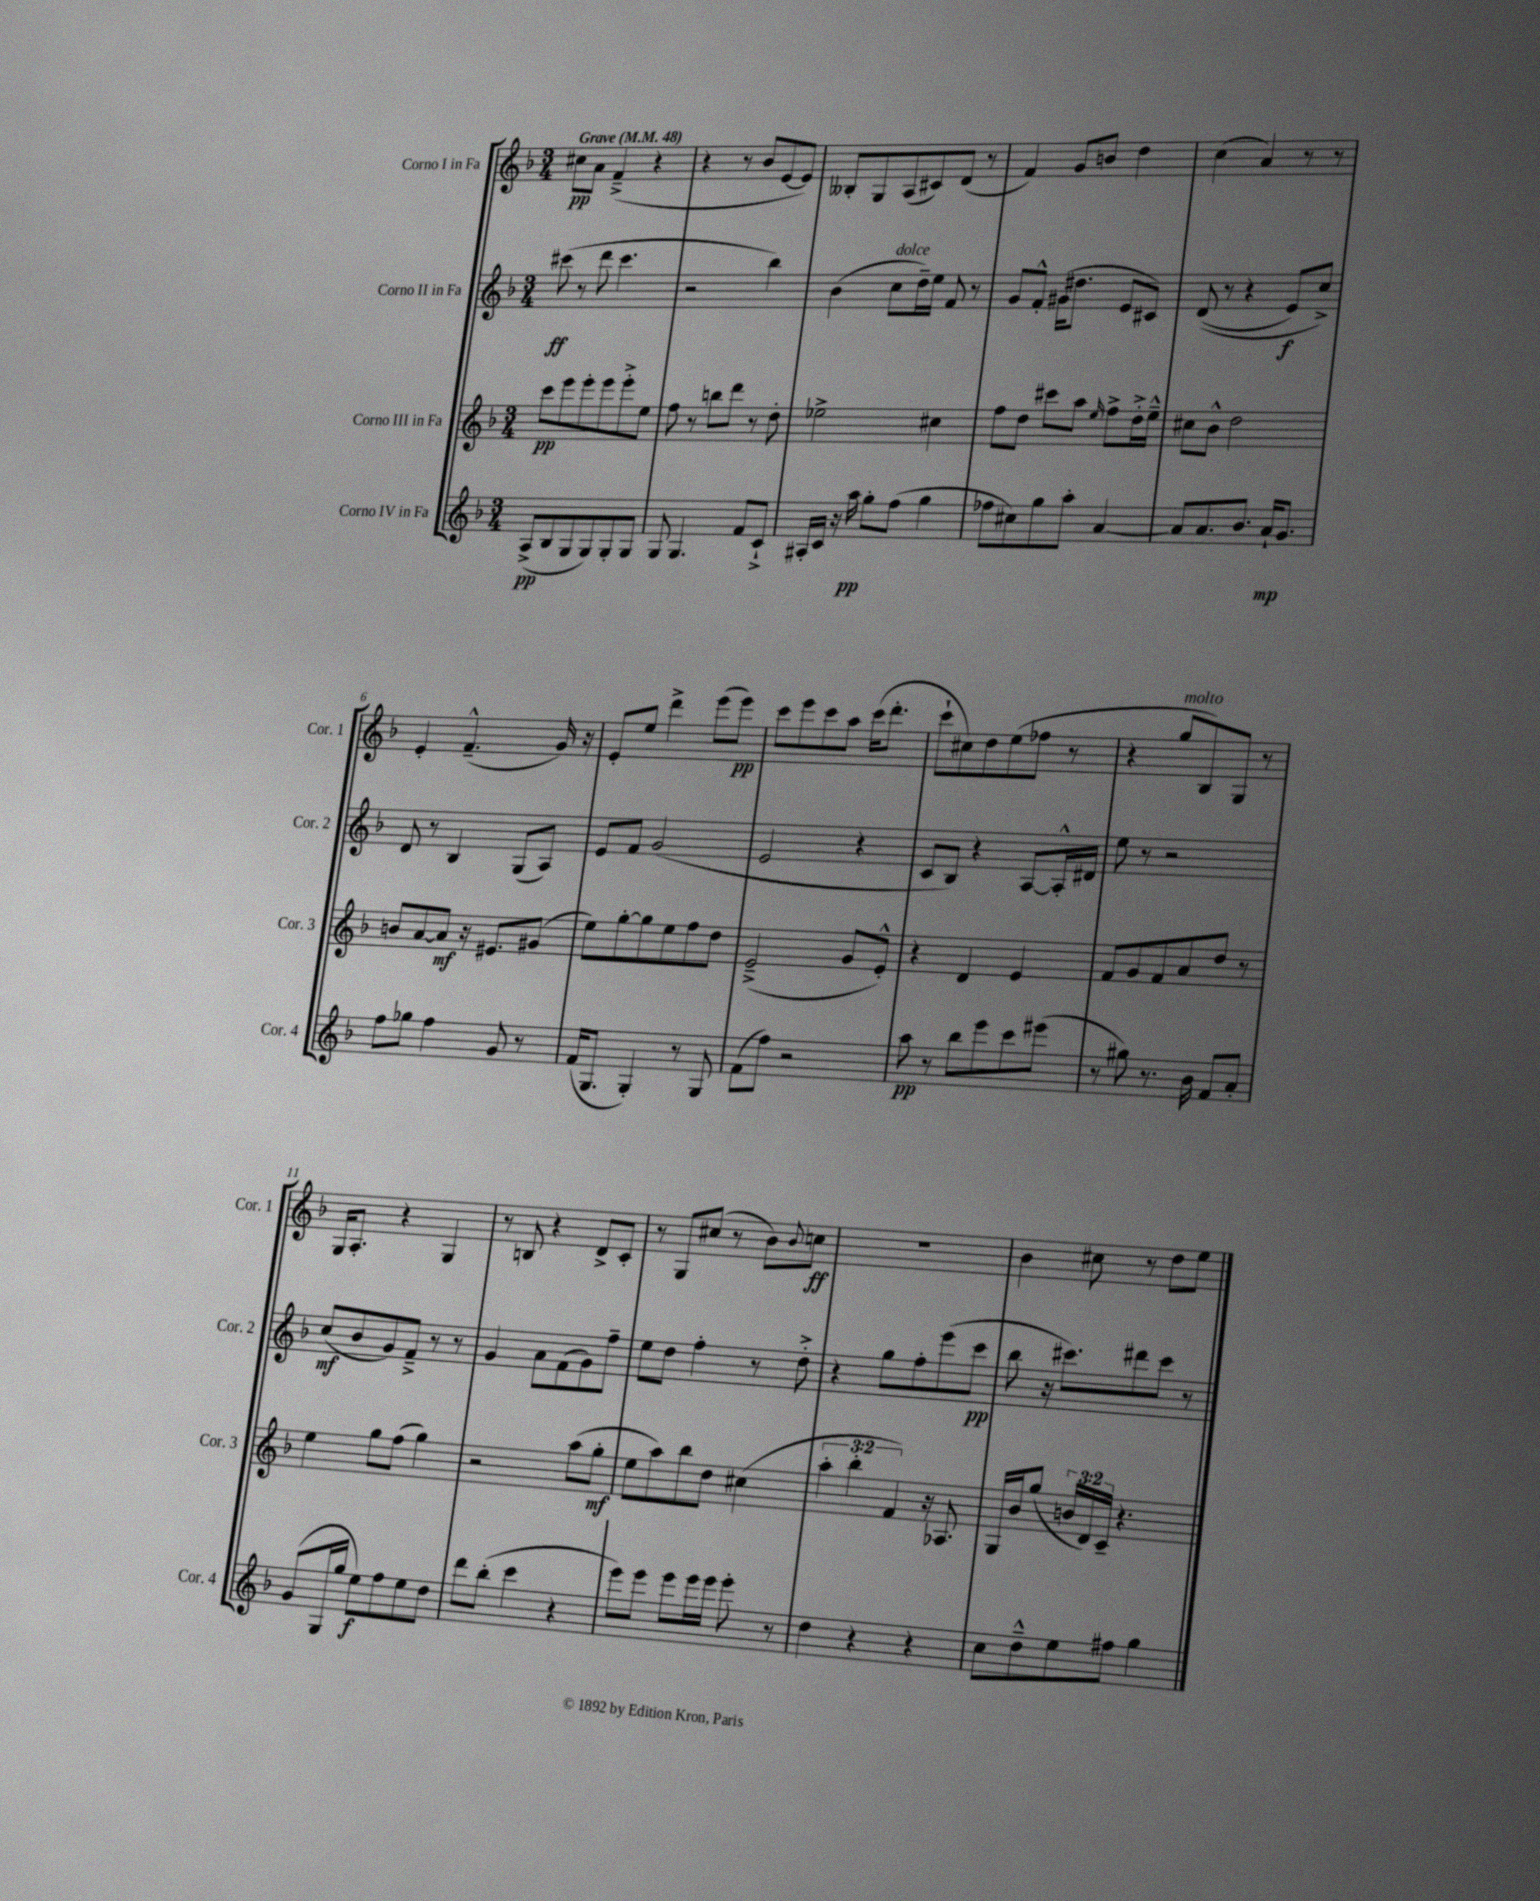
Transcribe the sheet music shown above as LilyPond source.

<<
\new StaffGroup <<
\new Staff = "s0" \with { instrumentName = "Corno I in Fa" shortInstrumentName = "Cor. 1" } {
    \clef treble \key f \major \numericTimeSignature \time 3/4 \tempo "Grave" 4 = 48
    cis''8\pp a'8 f'4--->( r4 |
    r4 r8 bes'8 e'8~ e'8) |
    beses8-. g8 a8( cis'8) d'8( r8 |
    f'4) g'8 b'8 d''4 |
    c''4( a'4) r8 r8 |
    e'4-. f'4.---^( g'16) r16 |
    e'8-. e''8 d'''4-> e'''8( e'''8\pp) |
    c'''8 e'''8 c'''8 a''8 c'''16( d'''8.-. |
    c'''8-! cis''8) d''8 e''8( fes''8 r8 |
    r4 g''8^\markup { \italic "molto" } bes8) g8 r8 |
    g16 a8.-. r4 g4 |
    r8 b8 r4 d'8-> c'8-. |
    r8 g8 cis''8( r8 bes'8) \appoggiatura { bes'8 } c''8\ff |
    R2. |
    bes'4 cis''8 r8 d''8 e''8 \bar "|." |
}
\new Staff = "s1" \with { instrumentName = "Corno II in Fa" shortInstrumentName = "Cor. 2" } {
    \clef treble \key f \major \numericTimeSignature \time 3/4
    cis'''8\ff( r8 d'''8 cis'''4. |
    r2 bes''4) |
    bes'4( c''8^\markup { \italic "dolce" } d''16--) e''16 f'8 r8 |
    g'8 f'8-.-^ gis'16( dis''8. e'8 cis'8) |
    d'8(\( r8 r4 e'8\f) c''8->\) |
    d'8 r8 bes4 g8( a8) |
    e'8 f'8 g'2( |
    e'2 r4 |
    c'8 bes8) r4 a8~ a16-.-^ dis'16 |
    e''8 r8 r2 |
    c''8\mf( bes'8 g'8) f'8---> r8 r8 |
    g'4 a'8 f'8( g'8) f''8-- |
    e''8 d''8 f''4-. r8 d''8-.-> |
    r4 g''8 f''8-. e'''8( c'''8\pp |
    bes''8 r16 cis'''8.) dis'''8 cis'''8 r8 \bar "|." |
}
\new Staff = "s2" \with { instrumentName = "Corno III in Fa" shortInstrumentName = "Cor. 3" } {
    \clef treble \key f \major \numericTimeSignature \time 3/4 \override Staff.TupletNumber.text = #tuplet-number::calc-fraction-text
    c'''8\pp e'''8 e'''8-. e'''8 e'''8-.-> e''8 |
    f''8 r8 b''8 d'''8 r8 d''8-. |
    ees''2-> cis''4 |
    f''8 d''8 cis'''8 a''8 \grace { e''16 } f''8-> d''16-.-> e''16---^ |
    cis''8 bes'8-^ d''2 |
    b'8 a'8~ a'8\mf r16 eis'8. gis'8( |
    e''8) g''8~-. g''8 e''8 f''8 d''8 |
    e'2--->( g'8 e'8-.-^) |
    r4 d'4 e'4 |
    f'8 g'8 f'8 a'8 d''8 r8 |
    e''4 g''8 f''8( g''4) |
    r2 a''8( g''8-.\mf |
    e''8 a''8) bes''8 d''8 cis''4( |
    \tuplet 3/2 { a''4-. bes''4-. f'4) } r16 aes8. |
    g16 bes'16 g''8( \tuplet 3/2 { b'16 d'16) c'16-- } r4. \bar "|." |
}
\new Staff = "s3" \with { instrumentName = "Corno IV in Fa" shortInstrumentName = "Cor. 4" } {
    \clef treble \key f \major \numericTimeSignature \time 3/4
    a8->\pp( bes8 g8 g8) g8-. g8 |
    g8 g4. f'8 c'8-!-> |
    ais16-. c'16 r16 a''16\pp g''8-. f''8( g''4 |
    fes''8 cis''8) g''8 a''8-. a'4~ |
    a'8 a'8. bes'8. a'16-!\mp g'8. |
    f''8 ges''8 f''4 g'8 r8 |
    f'16( g8. g4-.) r8 g8 |
    f'8( f''8) r2 |
    a''8\pp r8 bes''8 e'''8 c'''8 eis'''8( |
    r8 gis''8) r8. bes'16 f'8 a'8-. |
    g'8( g16 g''16 e''8\f) f''8 e''8 d''8 |
    d'''8 bes''8-.( c'''4 r4 |
    e'''8) e'''8 e'''8 e'''16 e'''16 e'''8-. r8 |
    d''4 r4 r4 |
    c''8 d''8---^ e''8 fis''8 g''4 \bar "|." |
}
>>
>>
